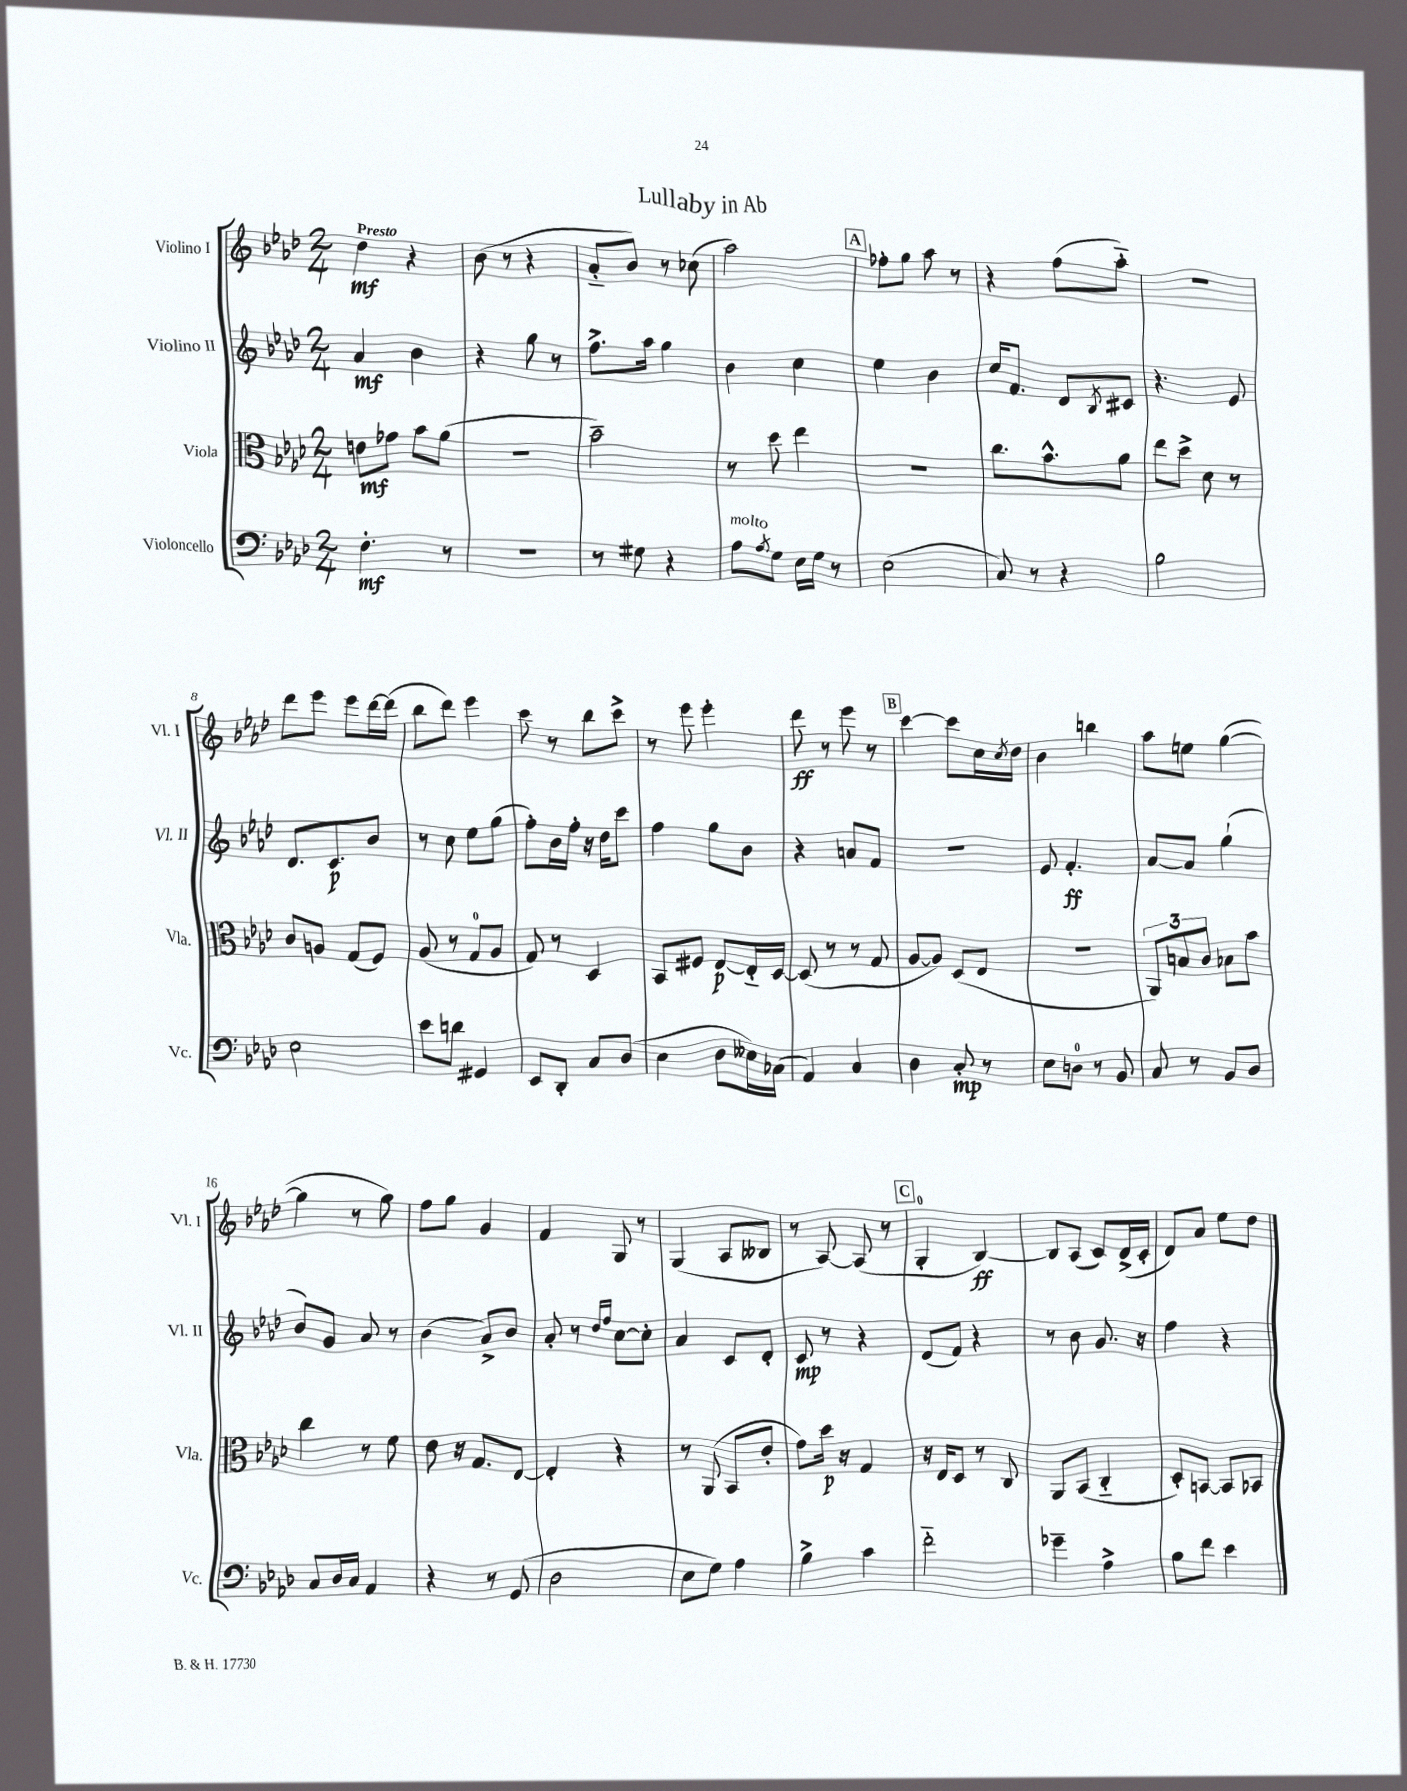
\header { title = "Lullaby in Ab" }
<<
\new StaffGroup <<
\new Staff = "s0" \with { instrumentName = "Violino I" shortInstrumentName = "Vl. I" } {
    \clef treble \key aes \major \numericTimeSignature \time 2/4 \tempo "Presto"
    des''4\mf r4 |
    bes'8( r8 r4 |
    aes'8-_ bes'8) r8 ces''8( |
    aes''2) |
    \mark \markup { \box "A" } fes''8-. g''8 aes''8 r8 |
    r4 f''8( aes''8-_) |
    R2 |
    des'''8 ees'''8 ees'''8 des'''16~ des'''16( |
    bes''8 des'''8) ees'''4 |
    c'''8 r8 bes''8 c'''8-> |
    r8 ees'''8 ees'''4-. |
    des'''8\ff r8 ees'''8 r8 |
    \mark \markup { \box "B" } c'''4~ c'''8 c''16 \acciaccatura { c''8 } des''16 |
    bes'4 b''4 |
    aes''8 e''8 g''4~( |
    g''4 r8 g''8) |
    f''8 g''8 g'4 |
    f'4 g8 r8 |
    g4( aes8 beses8 |
    r8 aes8~) aes8( r8 |
    \mark \markup { \box "C" } g4-0-. bes4~\ff) |
    bes8 aes8( c'8) des'16->( c'16-. |
    des'8) aes'8 ees''8 des''8 \bar "|." |
}
\new Staff = "s1" \with { instrumentName = "Violino II" shortInstrumentName = "Vl. II" } {
    \clef treble \key aes \major \numericTimeSignature \time 2/4
    aes'4\mf bes'4 |
    r4 g''8 r8 |
    f''8.-> aes''16 g''4 |
    bes'4 c''4 |
    \mark \markup { \box "A" } ees''4 bes'4 |
    c''16 f'8. des'8 \acciaccatura { bes8 } cis'8 |
    r4. ees'8 |
    des'8. c'8.\p bes'8 |
    r8 c''8 ees''8 g''8( |
    f''8-.) bes'16 f''16-. r16 des''16 c'''8 |
    f''4 g''8 bes'8 |
    r4 a'8 f'8 |
    \mark \markup { \box "B" } r2 |
    ees'8 f'4.-.\ff |
    aes'8~ aes'8 g''4-!( |
    bes'8) g'8 aes'8 r8 |
    bes'4( aes'8->) bes'8 |
    aes'8-. r8 \grace { des''16 f''16 } c''8~ c''8-. |
    aes'4 c'8 des'8-. |
    c'8\mp r8 r4 |
    \mark \markup { \box "C" } des'8( f'8) r4 |
    r8 bes'8 g'8. r16 |
    f''4 r4 \bar "|." |
}
\new Staff = "s2" \with { instrumentName = "Viola" shortInstrumentName = "Vla." } {
    \clef alto \key aes \major \numericTimeSignature \time 2/4
    e'8\mf ges'8 bes'8 aes'8( |
    R2 |
    bes'2--) |
    r8 des''8 ees''4 |
    \mark \markup { \box "A" } R2 |
    c''8. bes'8.-^ aes'8 |
    ees''8 des''8-> des'8 r8 |
    c'8 a8 g8( f8) |
    aes8( r8 g8-0 aes8 |
    g8) r8 des4 |
    bes,8 fis8 ees8~\p ees16-_ des16~ |
    des8( r8 r8 g8 |
    \mark \markup { \box "B" } aes8~ aes8) des8( ees8 |
    R2 |
    \tuplet 3/2 { aes,8) b8 c'8 } bes8 bes'8 |
    c''4 r8 f'8 |
    ees'8 r16 g8. ees8~ |
    ees4-. r4 |
    r8 aes,8( bes,8 ees'8-. |
    g'8) des''16\p r16 g4 |
    \mark \markup { \box "C" } r16 ees16 des8 r8 c8 |
    aes,8 bes,8( c4-_ |
    des8-.) b,8~ b,8 bes,8 \bar "|." |
}
\new Staff = "s3" \with { instrumentName = "Violoncello" shortInstrumentName = "Vc." } {
    \clef bass \key aes \major \numericTimeSignature \time 2/4
    f4.-.\mf r8 |
    r2 |
    r8 gis8 r4 |
    aes8^\markup { \italic "molto" } \acciaccatura { aes8 } g8 ees16 g16 r8 |
    \mark \markup { \box "A" } ees2( |
    c8) r8 r4 |
    bes2 |
    ees2 |
    ees'8 d'8 gis,4 |
    ees,8 des,8-. c8 des8( |
    ees4 des8 eeses16) ces16( |
    aes,4) c4 |
    \mark \markup { \box "B" } des4 c8-.\mp r8 |
    ees8 d8-0 r8 bes,8 |
    c8 r8 bes,8 des8 |
    c8 des16 c16 aes,4 |
    r4 r8 g,8( |
    des2 |
    ees8 g8) aes4 |
    bes4-> c'4 |
    \mark \markup { \box "C" } f'2-_ |
    ges'4-- aes4-> |
    bes8 f'8 ees'4 \bar "|." |
}
>>
>>
